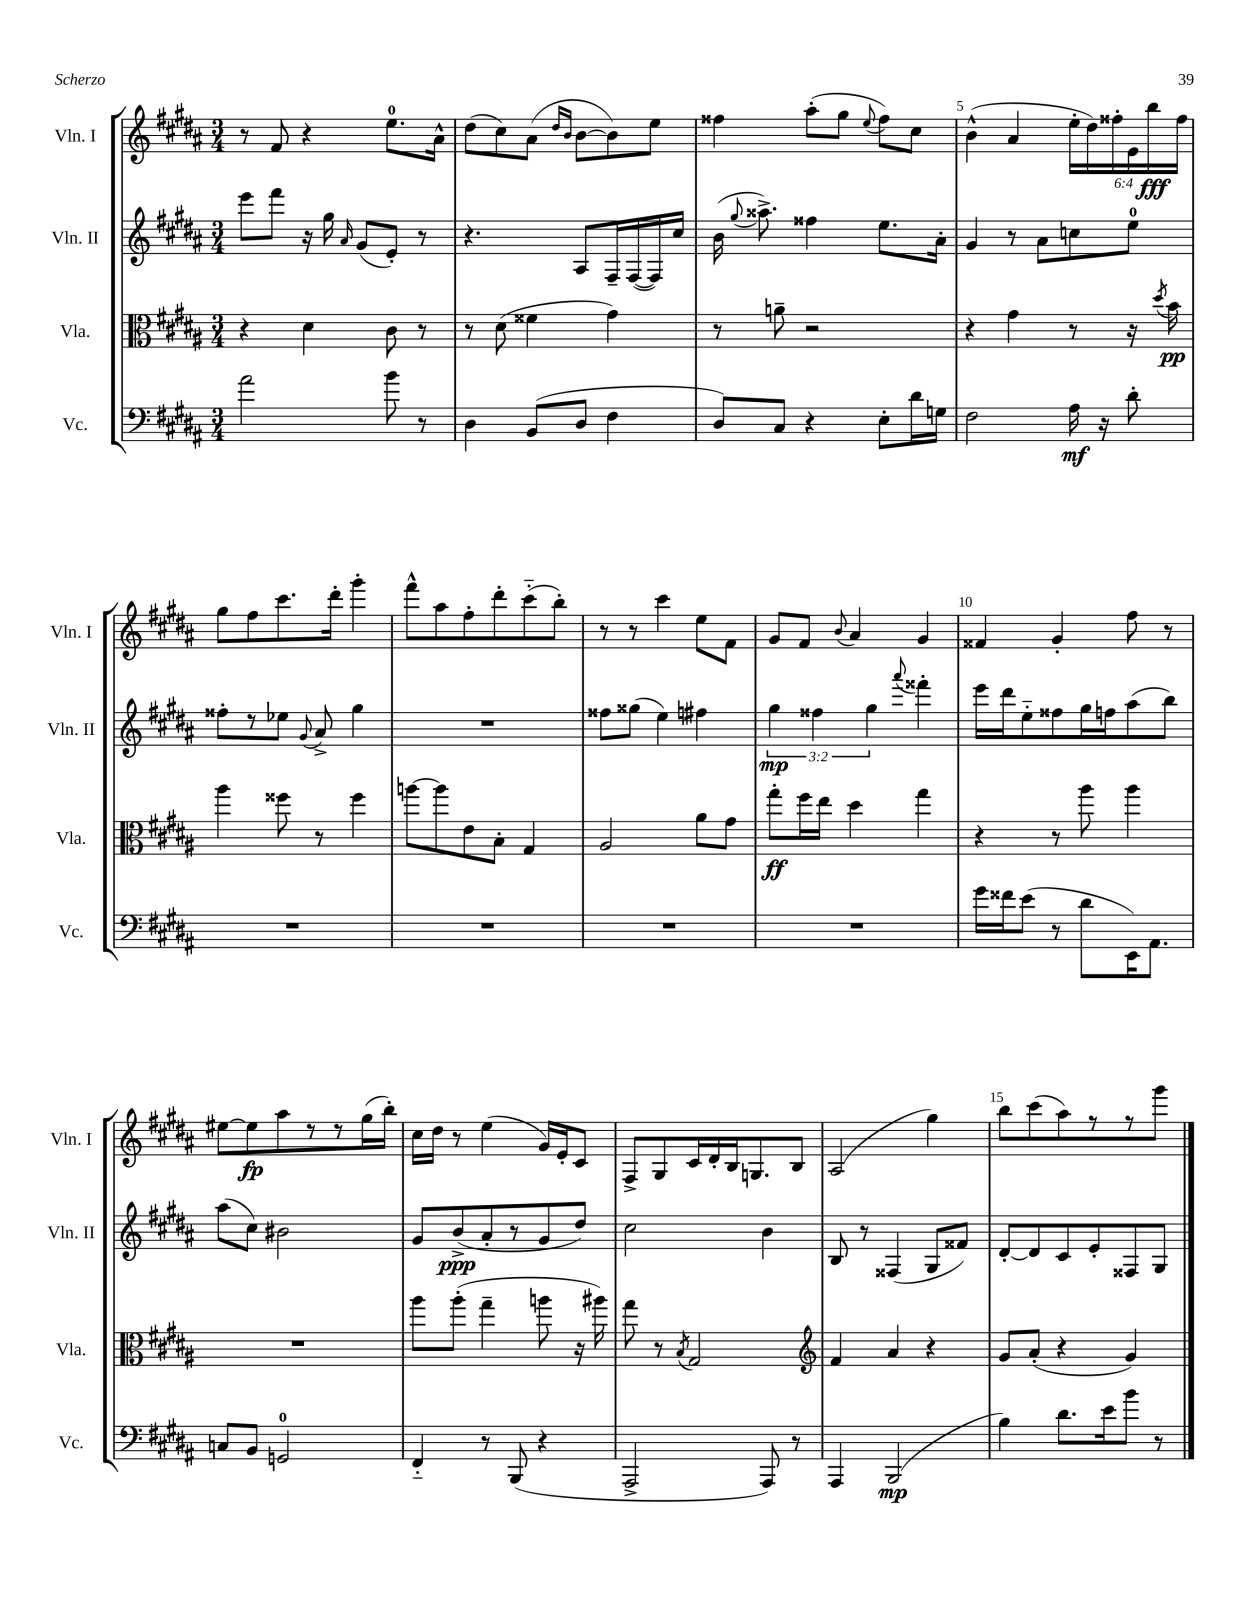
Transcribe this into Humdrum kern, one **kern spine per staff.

**kern	**dynam	**kern	**dynam	**kern	**dynam	**kern	**dynam
*part4	*part4	*part3	*part3	*part2	*part2	*part1	*part1
*staff4	*staff4	*staff3	*staff3	*staff2	*staff2	*staff1	*staff1
*I"Vc.	*	*I"Vla.	*	*I"Vln. II	*	*I"Vln. I	*
*I'Vc.	*	*I'Vla.	*	*I'Vln. II	*	*I'Vln. I	*
*clefF4	*	*clefC3	*	*clefG2	*	*clefG2	*
*k[f#c#g#d#a#]	*	*k[f#c#g#d#a#]	*	*k[f#c#g#d#a#]	*	*k[f#c#g#d#a#]	*
*M3/4	*	*M3/4	*	*M3/4	*	*M3/4	*
=2	=2	=2	=2	=2	=2	=2	=2
2a#\	.	4r	.	8eee\L	.	8r	.
.	.	.	.	8fff#\J	.	8f#/	.
.	.	4d#\	.	16r	.	4r	.
.	.	.	.	16gg#\	.	.	.
.	.	.	.	16qqa#/	.	.	.
.	.	.	.	(8g#/L	.	.	.
8b\	.	8c#\	.	8e'/J)	.	8.ee\L	.
8r	.	8r	.	8r	.	.	.
.	.	.	.	.	.	16a#^^\Jk	.
=3	=3	=3	=3	=3	=3	=3	=3
4D#\	.	8r	.	4.r	.	(8dd#\L	.
.	.	(8d#\	.	.	.	8cc#\)	.
(8BB/L	.	4f##X\	.	.	.	(8a#\J	.
.	.	.	.	.	.	16qqdd#/LL	.
.	.	.	.	.	.	16qqb/JJ	.
8D#/J	.	.	.	8A#/L	.	[8b\L	.
4F#\	.	4g#\)	.	16F#~/L	.	8b\])	.
.	.	.	.	([16F#/	.	.	.
.	.	.	.	16F#/])	.	8ee\J	.
.	.	.	.	16cc#/JJ	.	.	.
=4	=4	=4	=4	=4	=4	=4	=4
8D#/L)	.	8r	.	(16b\	.	4ff##X\	.
.	.	.	.	8qqgg#/	.	.	.
.	.	.	.	8.aa##X^\)	.	.	.
8C#/J	.	8an~\	.	.	.	.	.
4r	.	2r	.	4ff##X\	.	(8aa#'\L	.
.	.	.	.	.	.	8gg#\J	.
.	.	.	.	.	.	8qqee/	.
8E'\L	.	.	.	8.ee\L	.	8ff##\L)	.
16d#\L	.	.	.	.	.	8cc#\J	.
16Gn\JJ	.	.	.	16a#'\Jk	.	.	.
=5	=5	=5	=5	=5	=5	=5	=5
2F#\	.	4r	.	4g#/	.	(4b^^\	.
.	.	4g#\	.	8r	.	4a#/	.
.	.	.	.	8a#\L	.	.	.
16A#\	mf	8r	.	8ccn\	.	24ee'\LL	.
.	.	.	.	.	.	24dd#\)	.
16r	.	.	.	.	.	.	.
.	.	.	.	.	.	24ff##X'\	.
8d#'\	.	16r	.	8ee\J	.	24e\	.
.	.	.	.	.	.	24bb\	fff
.	.	8qdd#/	.	.	.	.	.
.	.	16b\	pp	.	.	.	.
.	.	.	.	.	.	24ff##\JJ	.
!!LO:LB:g=z
=6	=6	=6	=6	=6	=6	=6	=6
2.r	.	4aa#\	.	8ff##X'\L	.	8gg#\L	.
.	.	.	.	8r	.	8ff#\	.
.	.	8ff##X\	.	8ee-X\J	.	8.ccc#\	.
.	.	.	.	8qqg#/	.	.	.
.	.	8r	.	8a#^/	.	.	.
.	.	.	.	.	.	16ddd#'\Jk	.
.	.	4ff##\	.	4gg#\	.	4ggg#'\	.
=7	=7	=7	=7	=7	=7	=7	=7
2.r	.	[8aan\L	.	2.r	.	8fff#^^\L	.
.	.	8aa\]	.	.	.	8aa#\	.
.	.	8e\	.	.	.	8ff#'\	.
.	.	8B'\J	.	.	.	8ddd#'\	.
.	.	4G#/	.	.	.	(8ccc#\	.
.	.	.	.	.	.	8bb'\J)	.
=8	=8	=8	=8	=8	=8	=8	=8
2.r	.	2A#/	.	8ff##X\L	.	8r	.
.	.	.	.	(8gg##X\J	.	8r	.
.	.	.	.	4ee\)	.	4ccc#\	.
.	.	8a#\L	.	4ff#X\	.	8ee\L	.
.	.	8g#\J	.	.	.	8f#\J	.
=9	=9	=9	=9	=9	=9	=9	=9
2.r	.	8gg#'\L	ff	6gg#\	mp	8g#/L	.
.	.	16ff#\L	.	.	.	8f#/J	.
.	.	.	.	6ff##X\	.	.	.
.	.	16ee\JJ	.	.	.	.	.
.	.	.	.	.	.	8qqb/	.
.	.	4dd#\	.	.	.	4a#/	.
.	.	.	.	6gg#\	.	.	.
.	.	.	.	8qqaaa#/	.	.	.
.	.	4gg#\	.	4fff##X'\	.	4g#/	.
=10	=10	=10	=10	=10	=10	=10	=10
16g#\LL	.	4r	.	16eee\LL	.	4f##X/	.
16f##X\J	.	.	.	16ddd#\J	.	.	.
(8e\J	.	.	.	8ee\	.	.	.
8r	.	8r	.	8ff##X\	.	4g#'/	.
8d#\L	.	8aa#\	.	16gg#\L	.	.	.
.	.	.	.	16ffn\J	.	.	.
16EE\K)	.	4aa#\	.	(8aa#\	.	8ff#\	.
8.AA#\J	.	.	.	.	.	.	.
.	.	.	.	8bb\J)	.	8r	.
!!LO:LB:g=z
=11	=11	=11	=11	=11	=11	=11	=11
8Cn/L	.	2.r	.	(8aa#\L	.	[8ee#X\L	.
8BB/J	.	.	.	8cc#\J)	.	8ee#\]	fp
2GGn/	.	.	.	2b#X\	.	8aa#\	.
.	.	.	.	.	.	8r	.
.	.	.	.	.	.	8r	.
.	.	.	.	.	.	(16gg#\L	.
.	.	.	.	.	.	16bb'\JJ)	.
=12	=12	=12	=12	=12	=12	=12	=12
4FF#/	.	8aa#\L	.	8g#/L	.	16cc#\LL	.
.	.	.	.	.	.	16dd#\JJ	.
.	.	(8aa#'\J	.	(8b^/	ppp	8r	.
8r	.	4gg#~\	.	8a#'/	.	(4ee\	.
(8BBB/	.	.	.	8r	.	.	.
4r	.	8aan\	.	8g#/	.	16g#/LL)	.
.	.	.	.	.	.	16e'/J	.
.	.	16r	.	8dd#/J)	.	8c#/J	.
.	.	16aa#X\)	.	.	.	.	.
=13	=13	=13	=13	=13	=13	=13	=13
2AAA#^/	.	8gg#\	.	2cc#\	.	8F#^/L	.
.	.	8r	.	.	.	8G#/	.
.	.	8qB/	.	.	.	.	.
.	.	2G#/	.	.	.	16c#/L	.
.	.	.	.	.	.	16d#'/	.
.	.	.	.	.	.	16B/J	.
.	.	.	.	.	.	8.Gn/	.
8AAA#/)	.	.	.	4b\	.	.	.
8r	.	.	.	.	.	8B/J	.
=14	=14	=14	=14	=14	=14	=14	=14
*	*	*clefG2	*	*	*	*	*
4AAA#/	.	4f#/	.	8B/	.	(2A#/	.
.	.	.	.	8r	.	.	.
(2BBB/	mp	4a#/	.	(4F##X/	.	.	.
.	.	4r	.	8G#/L	.	4gg#\)	.
.	.	.	.	8f##X/J)	.	.	.
=15	=15	=15	=15	=15	=15	=15	=15
4B\)	.	8g#/L	.	[8d#'/L	.	8bb\L	.
.	.	(8a#'/J	.	8d#/]	.	(8ccc#\	.
8.d#\L	.	4r	.	8c#/	.	8aa#\)	.
.	.	.	.	8e'/	.	8r	.
16e\k	.	.	.	.	.	.	.
8b\J	.	4g#/)	.	8F##X/	.	8r	.
8r	.	.	.	8G#/J	.	8ggg#\J	.
==	==	==	==	==	==	==	==
*-	*-	*-	*-	*-	*-	*-	*-
